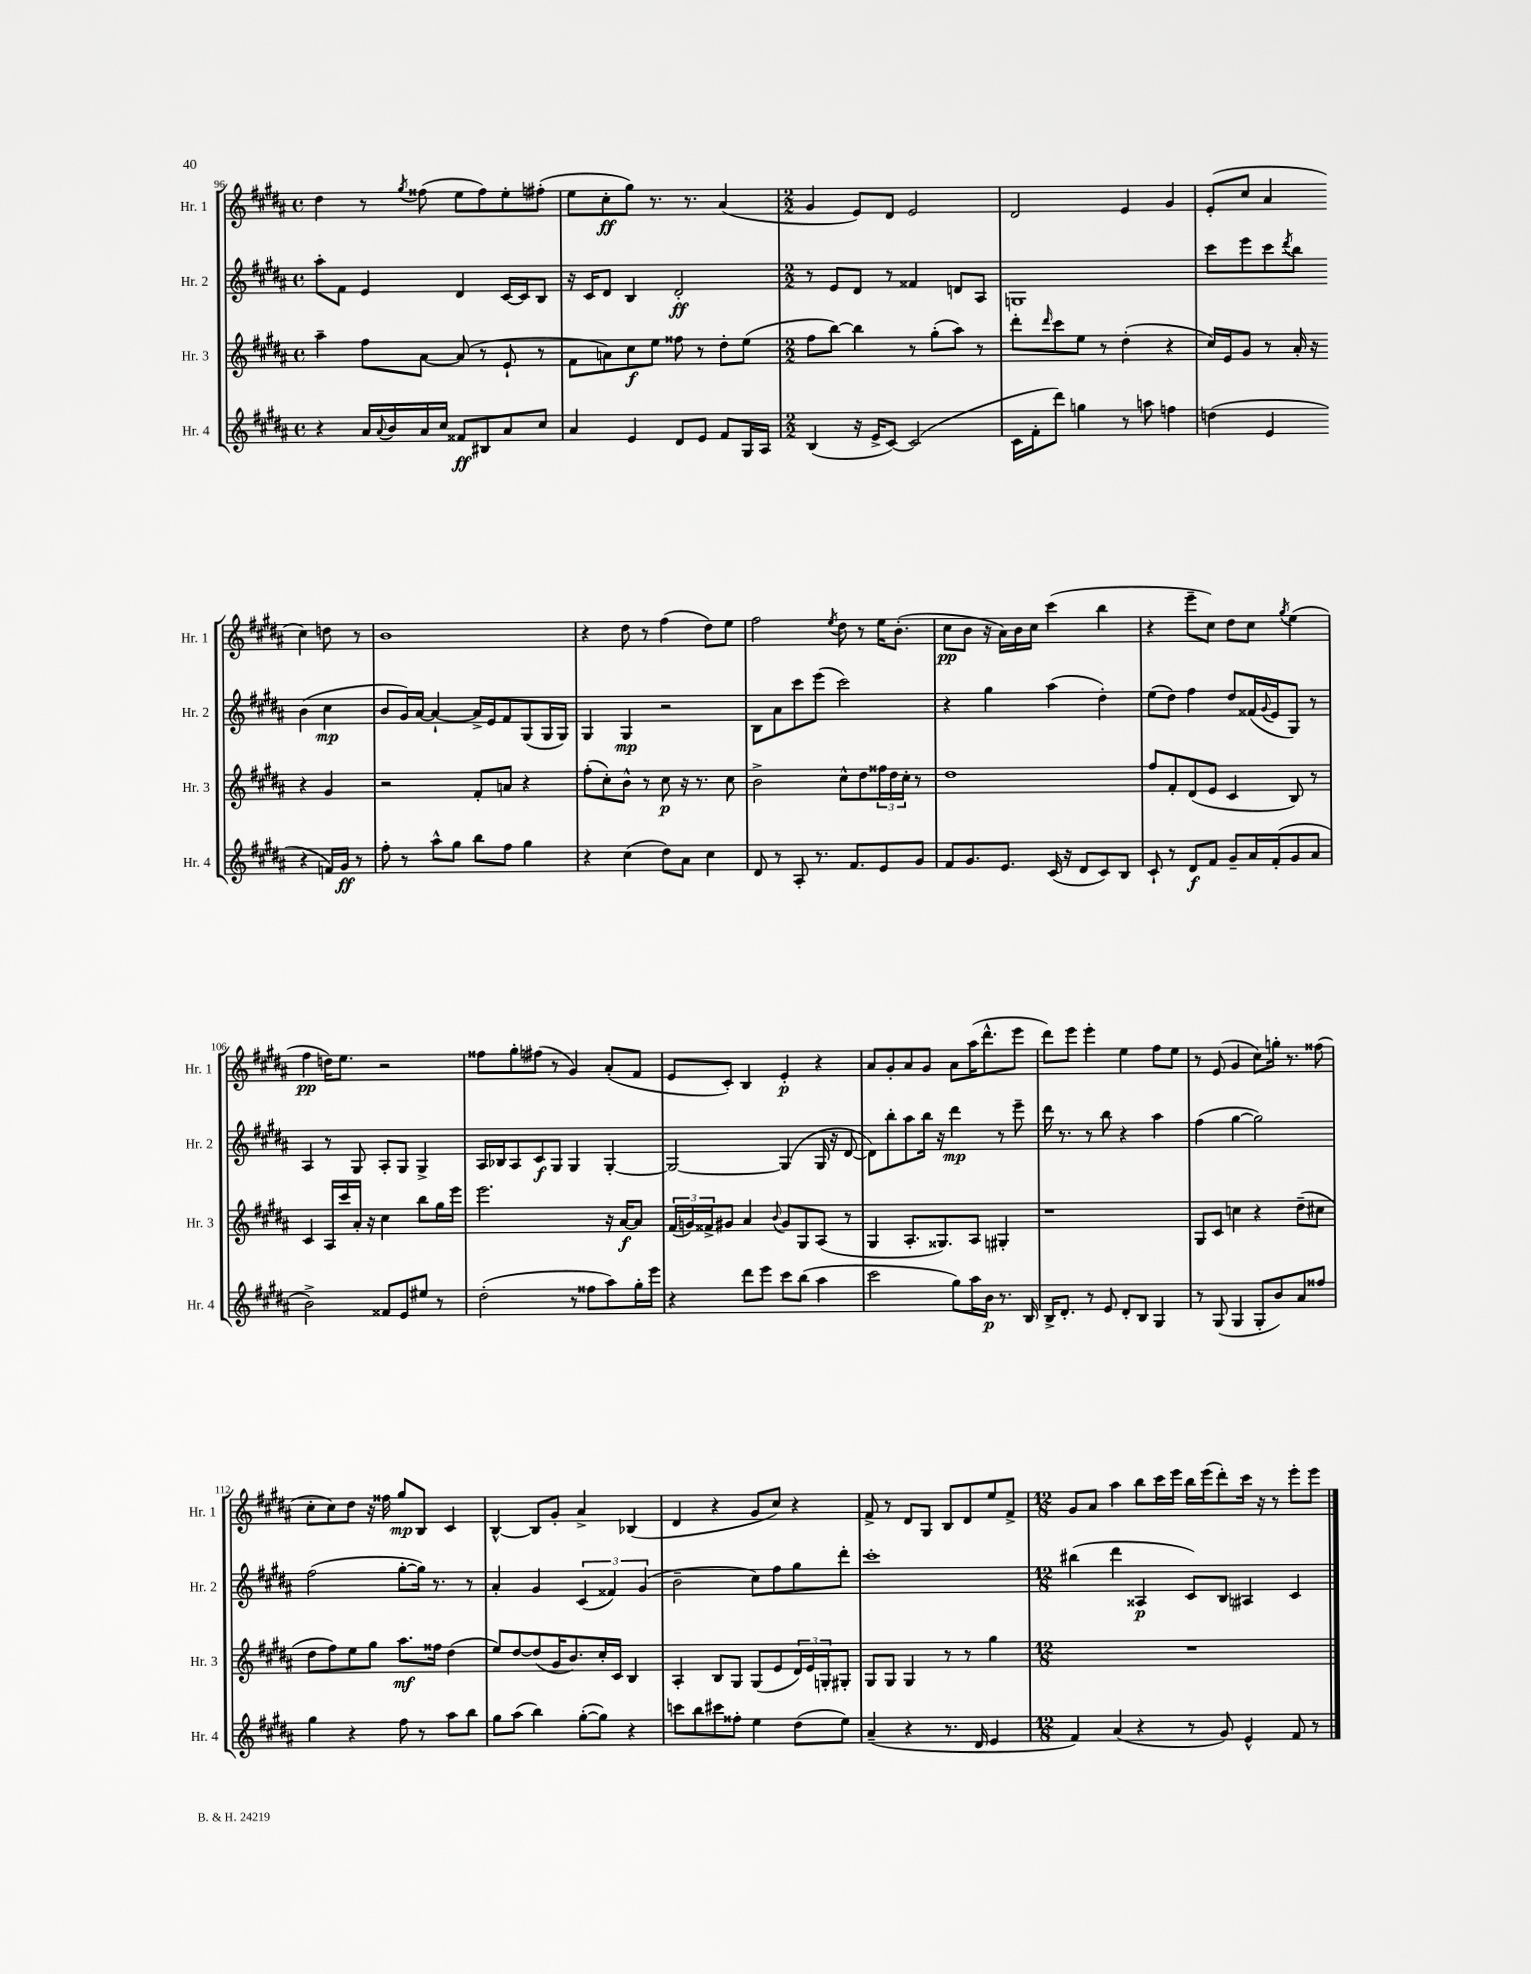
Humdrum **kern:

**kern	**kern	**kern	**kern
*staff4	*staff3	*staff2	*staff1
*clefG2	*clefG2	*clefG2	*clefG2
*k[f#c#g#d#a#]	*k[f#c#g#d#a#]	*k[f#c#g#d#a#]	*k[f#c#g#d#a#]
*M4/4	*M4/4	*M4/4	*M4/4
*met(c)	*met(c)	*met(c)	*met(c)
4r	4aa#~	8aa#'	4dd#
.	.	8f#	.
16a#	8ff#	4e	8r
8qqa#	.	.	.
16b	.	.	.
.	.	.	8qgg#
16a#	[8a#	.	(8ff##
16cc#	.	.	.
8f##	(8a#]	4d#	8ee
8B#	8r	.	8ff##)
8a#	8e`	[16c#	8ee'
.	.	16c#]	.
8cc#	8r	8B	(8ff#'
=	=	=	=
4a#	8f#	16r	8ee
.	.	16c#	.
.	8a)	8d#	8cc#'
4e	8cc#	4B	8gg#)
.	8ee	.	8.r
8d#	8ff##	2d#'	.
.	.	.	8.r
8e	8r	.	.
8f#	8dd#'	.	(4a#
16G#	(8ee	.	.
16A#	.	.	.
=	=	=	=
*M2/2	*M2/2	*M2/2	*M2/2
(4B	8ff#	8r	4g#
.	[8bb)	8e	.
16r	4bb]	8d#	8e)
16e^	.	.	.
[8c#)	.	8r	8d#
(2c#]	8r	4f##	2e
.	(8gg#'	.	.
.	8aa#)	8d	.
.	8r	8A#	.
=	=	=	=
16c#	8ddd#'	1G	2d#
16f#'	.	.	.
.	16qqddd#	.	.
8ddd#)	8ccc#	.	.
4gg	8ee	.	.
.	8r	.	.
8r	(4dd#'	.	4e
8aa	.	.	.
4ff	4r	.	4g#
=	=	=	=
(4dd	16cc#)	8ccc#	(8e'
.	16e	.	.
.	8g#	8eee	8cc#
4e	8r	8ccc#	4a#
.	.	8qddd#	.
.	16a#'	8bb	.
.	16r	.	.
4r	4r	(4b	4cc#)
16f)	4g#	4cc#	8dd
16g#	.	.	.
8r	.	.	8r
=	=	=	=
8ff#'	2r	8b	1b
8r	.	16g#)	.
.	.	[16a#	.
8aa#^^	.	4a#`_	.
8gg#	.	.	.
8bb	8f#'	16a#^]	.
.	.	16e	.
8ff#	8a	8f#	.
4gg#	4r	(8G#	.
.	.	16G#	.
.	.	16G#)	.
=	=	=	=
4r	(8ff#'	4G#	4r
.	8cc#')	.	.
(4cc#	8b^^	4G#	8dd#
.	8r	.	8r
8dd#)	8cc#	2r	(4ff#
8a#	16r	.	.
.	8.r	.	.
4cc#	.	.	8dd#)
.	8cc#	.	8ee
=	=	=	=
8d#	2b^	8B	2ff#
8r	.	8a#	.
8A#'	.	8ccc#	.
8.r	.	(8eee	.
.	.	.	8qee
.	8cc#^^	2ccc#)	8dd#
8.f#	.	.	.
.	8dd#	.	8r
8e	24ff##	.	16ee
.	24dd#	.	.
.	.	.	(8.b'
.	24cc#'	.	.
8g#	8r	.	.
=	=	=	=
8f#	1dd#	4r	8cc#
8.g#	.	.	8b
.	.	4gg#	16r
8.e	.	.	16a#)
.	.	.	16b
.	.	.	16cc#
(16c#	.	(4aa#	(4ccc#
16r	.	.	.
8d#	.	.	.
8c#)	.	4dd#')	4bb
8B	.	.	.
=	=	=	=
8c#`	8ff#	(8ee	4r
8r	8f#'	8dd#)	.
8d#	(8d#	4ff#	8eee~
8f#	8e	.	8cc#)
8g#~	4c#	8dd#	8dd#
16a#	.	(16f##	8cc#
.	.	8qqg#	.
(16f#'	.	16e	.
.	.	.	8qgg#
8g#	8B)	8G#)	(4ee
8a#	8r	8r	.
=	=	=	=
2b^)	4c#	4A#	4ff#
.	16A#	8r	16dd)
.	16ccc#	.	8.ee
.	16a#'	8G#	.
.	16r	.	.
8f##	4cc#	8A#'	2r
8e	.	8G#	.
8ee#	8bb	4G#^	.
8r	16gg#	.	.
.	16eee	.	.
=	=	=	=
(2dd#'	2.eee	16A#	8ff##
.	.	16B-	.
.	.	8A#	8gg#'
.	.	8c#	(8ff#
.	.	8G#	8r
8r	.	4G#	4g#)
8ff##	.	.	.
8aa#)	16r	[4G#'	(8a#'
.	[16a#	.	.
16gg#'	8a#]	.	8f#
16eee	.	.	.
=	=	=	=
4r	(24f#	2G#_	8e
.	24g)	.	.
.	24f##^	.	.
.	8g#	.	8c#')
8ddd#	4a#	.	4B
8eee	.	.	.
.	8qqb	.	.
8ccc#	8g#	(4G#]	4e'
(8bb	8G#	.	.
4aa#	(8A#	16G#	4r
.	.	16r	.
.	8r	[8d#	.
=	=	=	=
2ccc#	4G#	8d#])	8a#
.	.	8bb'	8g#'
.	8.A#'	8aa#	8a#
.	.	16bb	8g#
.	8.G##)	16r	.
8gg#)	.	4ddd#	8a#
16aa#	8A#	.	(16aa#
16b	.	.	8.ddd#^^
8.r	4G#'	8r	.
.	.	8eee~	8eee
16B	.	.	.
=	=	=	=
16B^	1r	16ddd#	8ddd#)
8.d#'	.	8.r	.
.	.	.	8eee
8r	.	8r	4eee'
8e	.	8bb	.
8d#'	.	4r	4ee
8B	.	.	.
4G#	.	4aa#	8ff#
.	.	.	8ee
=	=	=	=
8r	8G#	(4ff#	8r
(8G#	8c#	.	(8e
4G#	4cc	[4gg#	4g#
8G#'	4r	2gg#])	8cc#)
8b)	.	.	16gg'
.	.	.	8.r
8a#	(8dd#~	.	.
8ff##	8cc#	.	(8ff##
=	=	=	=
4gg#	8dd#	(2ff#	8cc#'
.	8ff#)	.	8cc#)
4r	8ee	.	8dd#
.	8gg#	.	16r
.	.	.	16ff##
8ff#	8.aa#	[8gg#'	8gg#
8r	.	16gg#])	8B
.	16ff##	8.r	.
8aa#	(4dd#	.	4c#
8bb	.	8r	.
=	=	=	=
8gg#	8ee)	4a#'	[4B^^
(8aa#	[8dd#	.	.
4bb)	(8dd#]	4g#	8B]
.	16g#	.	8g#'
.	8.b)	.	.
([8gg#'	.	(6c#	4a#^
8gg#])	16cc#'	.	.
.	.	6f##)	.
.	16c#	.	.
4r	4B	.	(4B-
.	.	(6g#	.
=	=	=	=
8ccc	4A#'	2b~	4d#
8bb	.	.	.
8ccc#	8B	.	4r
8ff##'	8G#	.	.
4ee	(8G#	8cc#)	8g#
.	8e	8ff#	8cc#)
(8dd#	24d#)	8gg#	4r
.	24e	.	.
.	24G'	.	.
8ee)	8G#'	8ddd#'	.
=	=	=	=
(4a#~	8G#	1ccc#'	8f#^
.	8G#	.	8r
4r	4G#	.	8d#
.	.	.	8G#
8.r	8r	.	8B
.	8r	.	8d#
16d#	.	.	.
4e	4gg#	.	8ee
.	.	.	8f#^
=	=	=	=
*M12/8	*M12/8	*M12/8	*M12/8
4f#)	1.r	(4bb#	8g#
.	.	.	8a#
(4a#	.	4ddd#	4aa#
4r	.	4A##	8bb
.	.	.	16ccc#
.	.	.	16eee
8r	.	8c#)	16bb
.	.	.	(16eee
8g#)	.	8B	8ddd#')
4e^^	.	4A#	16ccc#
.	.	.	16r
.	.	.	8r
8f#	.	4c#	8eee'
8r	.	.	8eee
==	==	==	==
*-	*-	*-	*-
